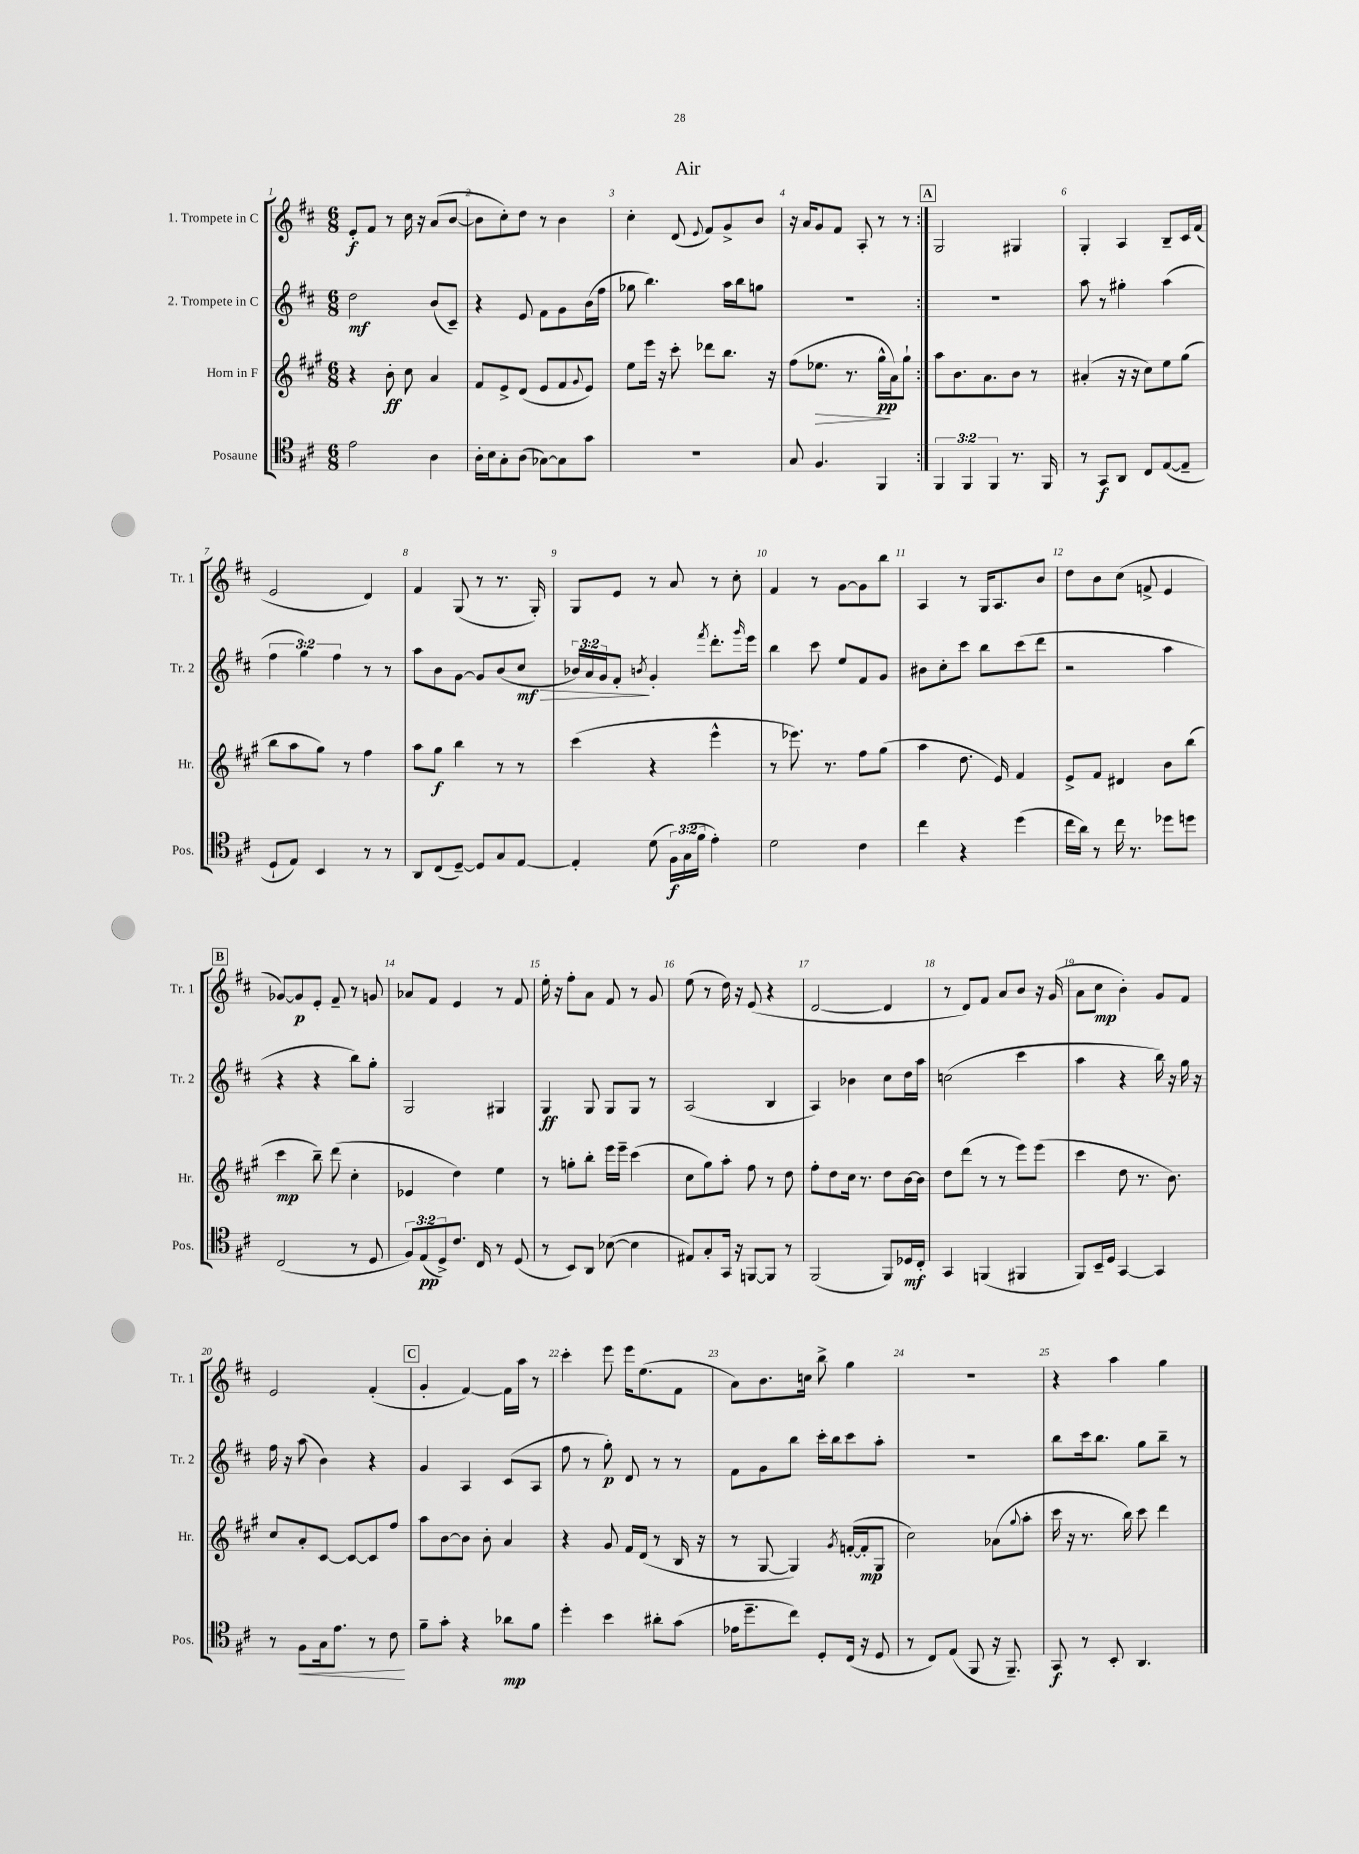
\header { title = "Air" }
<<
\new StaffGroup <<
\new Staff = "s0" \with { instrumentName = "1. Trompete in C" shortInstrumentName = "Tr. 1" } {
    \clef treble \key d \major \numericTimeSignature \time 6/8
    \repeat volta 2 { e'8-.\f fis'8 r8 cis''16 r16 a'8( b'8~ |
    b'8 cis''8-.) d''8 r8 b'4 |
    cis''4-. d'8( \appoggiatura { e'8 } fis'8) g'8-> b'8 |
    r16 a'16 g'8 fis'8 a8-. r8 r8 | }
    \mark \markup { \box "A" } g2 gis4 |
    g4-. a4 b8-- cis'16 fis'16( |
    e'2 d'4) |
    fis'4 g8( r8 r8. g16-.) |
    g8 e'8 r8 a'8 r8 cis''8-. |
    fis'4 r8 g'8~ g'8 b''8 |
    a4 r8 g16 a8. b'8 |
    d''8 b'8 cis''8( f'8-> e'4 |
    \mark \markup { \box "B" } ges'8~) ges'8\p e'8-. fis'8-- r8 g'8 |
    aes'8 fis'8 e'4 r8 fis'8 |
    e''16-. r16 fis''8-. a'8 fis'8 r8 g'8 |
    e''8( r8 d''16) r16 e'8( r4 |
    d'2~ d'4 |
    r8 d'8) fis'8 a'8 b'8 r16 g'16( |
    a'8 cis''8\mp b'4-.) g'8 fis'8 |
    e'2 fis'4-.( |
    \mark \markup { \box "C" } g'4-. fis'4~) fis'16 a''16 r8 |
    cis'''4-. e'''8 e'''16 e''8.( fis'8 |
    a'8) b'8. c''16 b''8-> g''4 |
    R2. |
    r4 a''4 g''4 \bar "|." |
}
\new Staff = "s1" \with { instrumentName = "2. Trompete in C" shortInstrumentName = "Tr. 2" } {
    \clef treble \key d \major \numericTimeSignature \time 6/8 \override Staff.TupletNumber.text = #tuplet-number::calc-fraction-text
    \repeat volta 2 { d''2\mf b'8( cis'8--) |
    r4 e'8 fis'8 g'8 b'16( fis''16 |
    ges''8 b''4.) a''16 b''16 g''8 |
    R2. | }
    \mark \markup { \box "A" } R2. |
    a''8 r8 gis''4-. a''4( |
    \tuplet 3/2 { fis''4 g''4) fis''4 } r8 r8 |
    a''8 b'8 g'8~ g'8 b'8( cis''8\mf\> |
    \tuplet 3/2 { bes'16) a'16 g'16 } fis'8-.\! \acciaccatura { b'8 } g'4-. \acciaccatura { fis'''8 } d'''8.-. \grace { g'''16 } e'''16 |
    b''4 cis'''8 e''8 fis'8 g'8 |
    bis'8 cis''8-. cis'''8 b''8 cis'''8( d'''8 |
    r2 a''4 |
    \mark \markup { \box "B" } r4 r4 b''8) g''8-. |
    g2 gis4 |
    g4\ff g8 g8 g8 r8 |
    a2( b4 |
    a4) bes'4 cis''8 d''16 a''16 |
    c''2( cis'''4 |
    a''4 r4 b''16) r16 g''16 r16 |
    fis''16 r16 a''8( b'4) r4 |
    \mark \markup { \box "C" } g'4 a4 cis'8( a8 |
    fis''8 r8 g''8-.\p) d'8 r8 r8 |
    fis'8 g'8 b''8 cis'''16-. b''16 cis'''8 a''8-. |
    R2. |
    b''8 cis'''16 b''8. g''8 b''8-- r8 \bar "|." |
}
\new Staff = "s2" \with { instrumentName = "Horn in F" shortInstrumentName = "Hr." } {
    \clef treble \key a \major \numericTimeSignature \time 6/8
    \repeat volta 2 { r4 b'8-.\ff cis''8 a'4 |
    fis'8 e'8-> d'8( e'8 fis'8 \appoggiatura { gis'8 } e'8) |
    e''8 e'''16 r16 cis'''8-. des'''8 b''8. r16 |
    fis''8( ees''8.\> r8. gis''16-^\pp\! a'16) gis''8-! | }
    \mark \markup { \box "A" } a''8 b'8. a'8. b'8 r8 |
    ais'4-.( r16 r16 cis''8) e''8 gis''8( |
    b''8 a''8 gis''8) r8 fis''4 |
    a''8 gis''8\f b''4 r8 r8 |
    cis'''4( r4 e'''4-^ |
    r8 ees'''8.) r8. fis''8 gis''8( |
    a''4 d''8. e'16) fis'4 |
    e'8-> fis'8 dis'4 b'8 b''8( |
    \mark \markup { \box "B" } cis'''4\mp b''8--) d'''8( cis''4-. |
    ees'4 d''4) e''4 |
    r8 g''8-. b''8-. e'''16 e'''16-- cis'''4( |
    cis''8 gis''8) a''8-. fis''8 r8 d''8 |
    fis''8-. d''8 cis''16 r8. d''8 b'16~ b'16 |
    d''8 d'''8( r8 r8 e'''8) e'''8( |
    cis'''4 d''8 r8. b'8.) |
    cis''8 a'8-. cis'8~ cis'8~ cis'8 fis''8 |
    \mark \markup { \box "C" } a''8 b'8~ b'8 b'8-. a'4 |
    r4 gis'8 fis'16 d'16( r8 b16 r16 |
    r8 gis8~ gis4) \acciaccatura { gis'8 } f'16~-.( f'16-.\mp gis8 |
    cis''2) aes'8( \appoggiatura { gis''8 } a''8-. |
    cis'''16 r16 r8. b''16) cis'''8 d'''4 \bar "|." |
}
\new Staff = "s3" \with { instrumentName = "Posaune" shortInstrumentName = "Pos." } {
    \clef tenor \key d \major \numericTimeSignature \time 6/8 \override Staff.TupletNumber.text = #tuplet-number::calc-fraction-text
    \repeat volta 2 { e'2 a4 |
    a16-. b16 g8-. a8( ges8~) ges8 g'8 |
    R2. |
    g8 fis4. fis,4 | }
    \mark \markup { \box "A" } \tuplet 3/2 { fis,4 fis,4 fis,4 } r8. fis,16 |
    r8 g,8\f a,8 cis8 e8~( e8-- |
    d8-! e8) b,4 r8 r8 |
    a,8 cis8( d8~--) d8 g8 e8~ |
    e4-. d'8( \tuplet 3/2 { fis16\f) g16( fis'16 } e'4-.) |
    d'2 cis'4 |
    cis''4 r4 d''4( |
    cis''16 a'16) r8 cis''16 r8. des''8 d''8 |
    \mark \markup { \box "B" } cis2( r8 d8 |
    \tuplet 3/2 { fis8) e8\pp( d8->) } cis'8. cis16 r8 d8( |
    r8 b,8) a,8 bes8~( bes4 |
    eis8) g8-. g,16 r16 f,8~ f,8 r8 |
    fis,2( fis,8) des16\mf cis16-. |
    g,4 f,4( fis,4 |
    fis,8) b,16-- d16 g,4~ g,4 |
    r8 fis8\< g16 e'8. r8 cis'8\! |
    \mark \markup { \box "C" } fis'8-- g'8-. r4 aes'8\mp fis'8 |
    d''4-. b'4 ais'8-. g'8( |
    ees'16 d''8.-- cis''8) d8-. cis16( r16 d8 |
    r8 cis8) e8( fis,8 r16 fis,8.--) |
    g,8\f r8 b,8-. a,4. \bar "|." |
}
>>
>>
\layout { \context { \Score \override BarNumber.break-visibility = ##(#f #t #t) barNumberVisibility = #all-bar-numbers-visible } }
